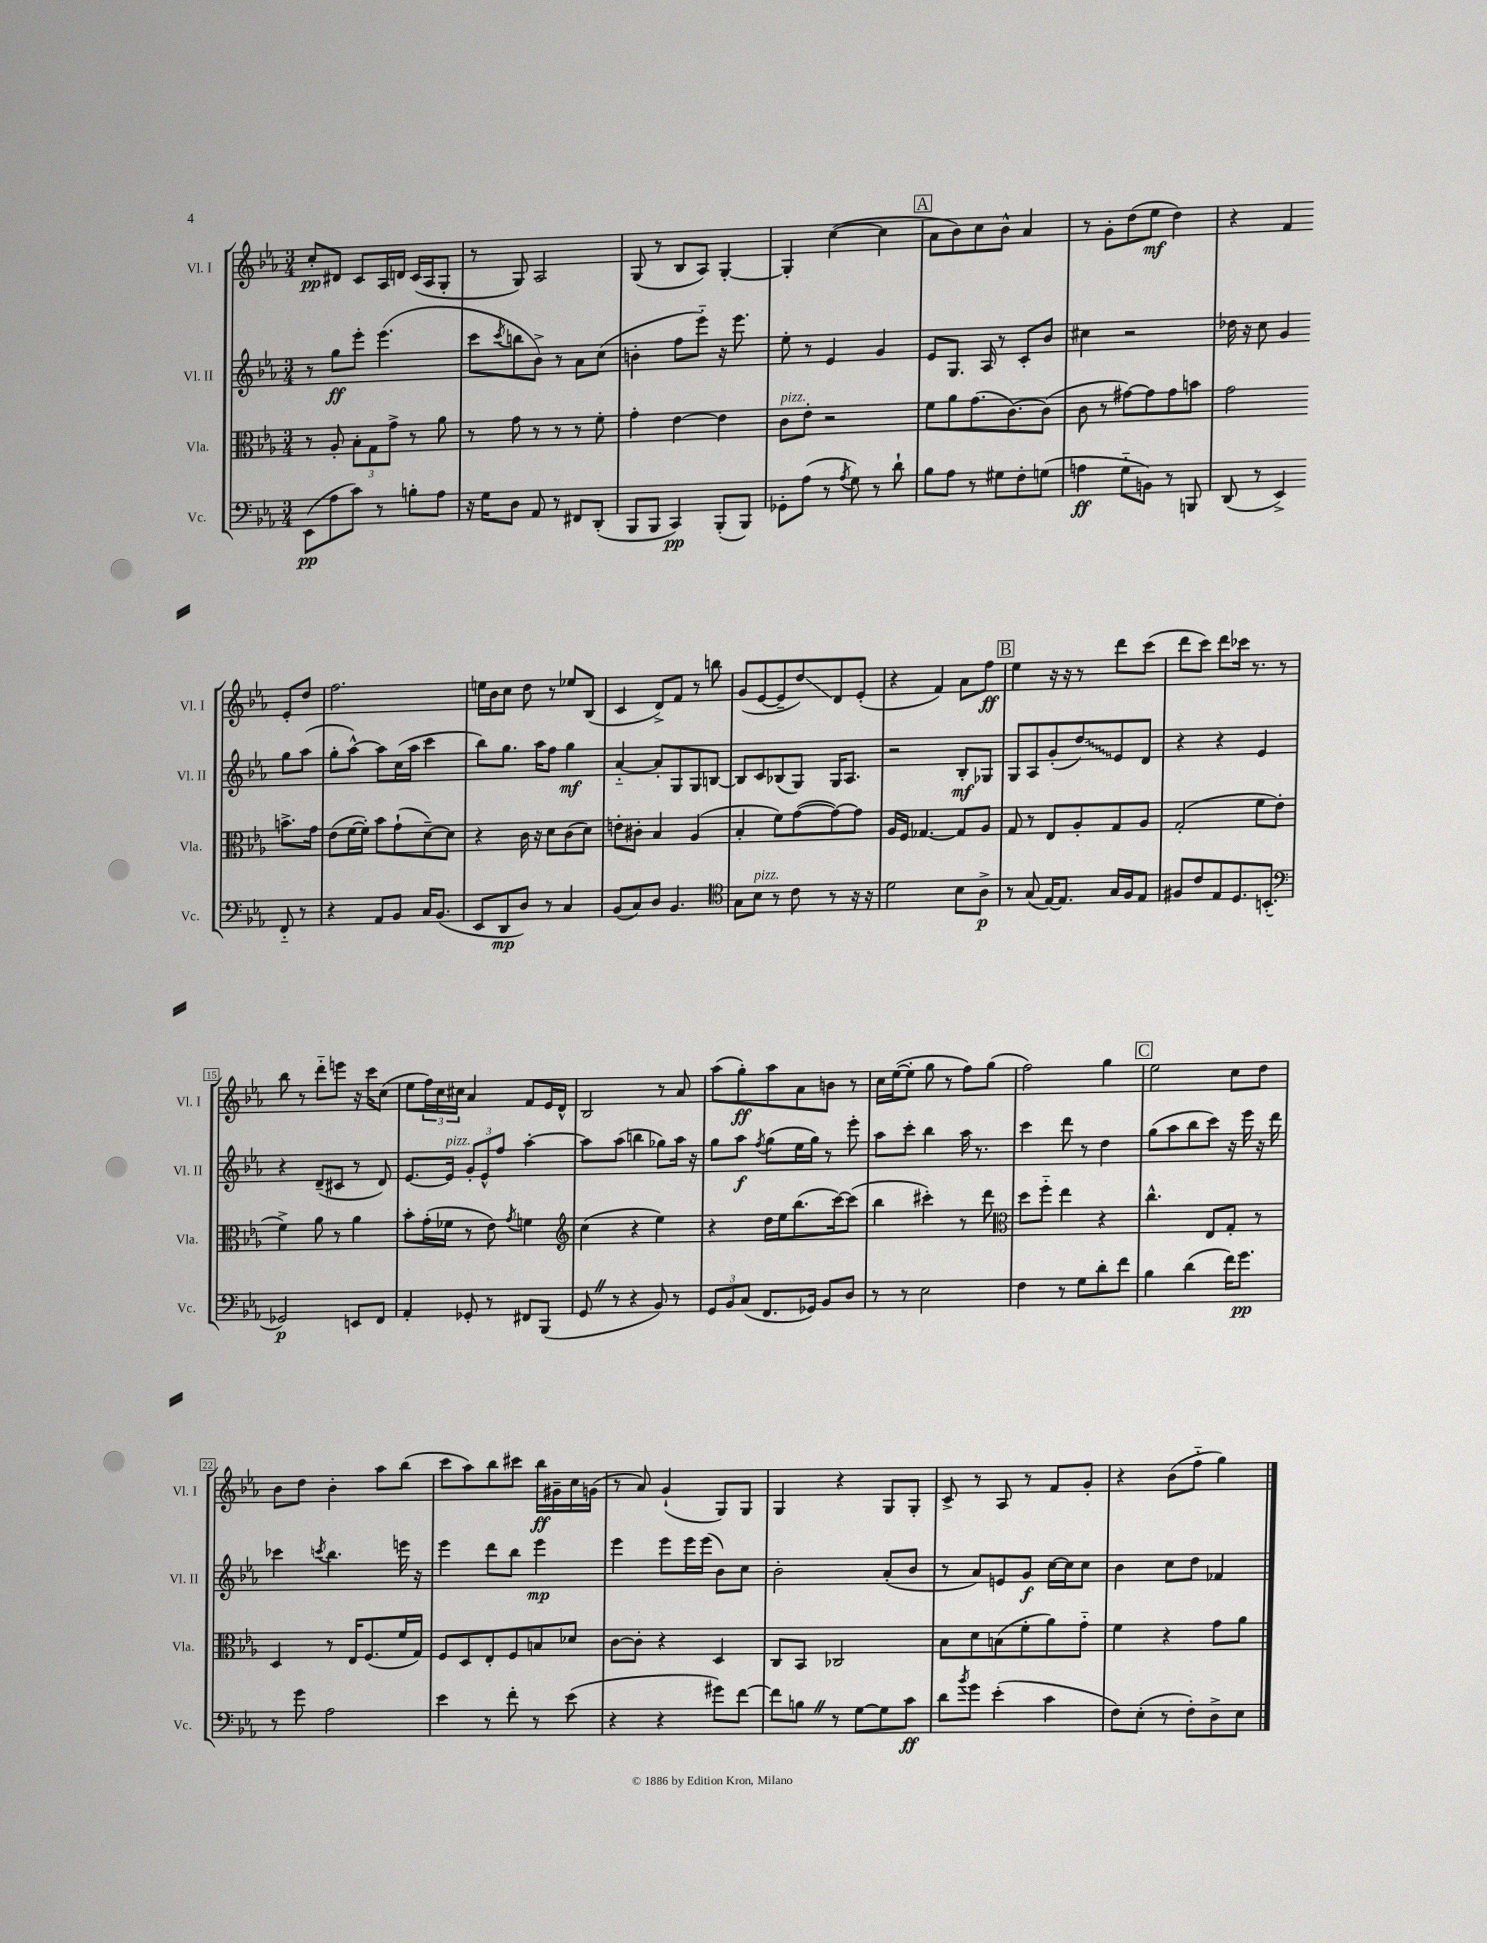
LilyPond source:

<<
\new StaffGroup <<
\new Staff = "s0" \with { instrumentName = "Vl. I" shortInstrumentName = "Vl. I" } {
    \clef treble \key ees \major \numericTimeSignature \time 3/4
    c''8-.\pp dis'8 c'8 aes16 d'16 c'16( aes16 g8-. |
    r8 g8) aes2 |
    g8( r8 bes8 aes8) g4~-. |
    g4-. c''4~( c''4 |
    \mark \markup { \box "A" } aes'8 bes'8) c''8 bes'8-^ aes'4 |
    r8 g'8-. d''8( ees''8\mf d''4) |
    r4 f'4 ees'8-. d''8 |
    f''2. |
    e''16 bes'16 c''8 d''8 r8 ees''8 bes8( |
    c'4 d'8->) f'8 r8 b''8 |
    g'8( ees'8~ ees'8-- d''8\glissando) d'8 ees'8-.( |
    r4 f'4) aes'8 f''8\ff |
    \mark \markup { \box "B" } ees''4 r16 r16 r8 d'''8 c'''8( |
    d'''8 c'''8) d'''8 ces'''16 r8. r8 |
    bes''8 r8 d'''8-_ e'''8 r16 c'''16 c''8( |
    ees''8 \tuplet 3/2 { f''16) c''16 cis''16 } aes'4 f'8 ees'16 d'16-^ |
    bes2 r8 aes'8 |
    aes''8( g''8-.\ff) aes''8 aes'8 b'8 r8 |
    c''16 ees''16~( ees''8-. g''8 r8 f''8) g''8( |
    f''2) g''4 |
    \mark \markup { \box "C" } ees''2 c''8 d''8 |
    bes'8 d''8 bes'4-. aes''8 bes''8( |
    c'''8 aes''8) bes''8 cis'''8 bes''16\ff gis'16-- c''16 g'16( |
    r8 aes'8) g'4-!( g8) g8 |
    g4 r4 g8 g8-. |
    c'8-> r8 aes8 r8 f'8 g'8-. |
    r4 bes'8( f''8-_ g''4) \bar "|." |
}
\new Staff = "s1" \with { instrumentName = "Vl. II" shortInstrumentName = "Vl. II" } {
    \clef treble \key ees \major \numericTimeSignature \time 3/4
    r8 g''8\ff ees'''8-. ees'''4.( |
    c'''8 \acciaccatura { c'''8 } b''8 bes'8->) r8 aes'8 c''8( |
    b'4-. f''8 ees'''8-_) r16 ees'''8. |
    ees''8-. r8 ees'4 g'4 |
    \mark \markup { \box "A" } ees'8 g8. aes16 r8 c'8-. bes'8 |
    cis''4 r2 |
    des''16 r16 c''8 g'4 g''8 aes''8( |
    g''8-. aes''8~-^) aes''8 c''16( aes''16 c'''4 |
    bes''8) g''8. aes''16 f''8 g''4\mf |
    aes'4~-_ aes'8-. g8 g8 b8~ |
    b8 c'8 bes8( g8) g16 aes8. |
    r2 bes8-.\mf ges8 |
    \mark \markup { \box "B" } g8 aes8 g'8-.( \once \override Glissando.style = #'zigzag d''8\glissando) ees'8 d'8 |
    r4 r4 ees'4 |
    r4 d'8--( cis'8 r8 d'8) |
    ees'8.~ ees'16^\markup { \italic "pizz." } \tuplet 3/2 { g'8-. ees'8-^ f''8 } aes''4~-. |
    aes''8 aes''8( b''4 ges''8) aes''16 r16 |
    g''8 aes''8\f \acciaccatura { f''8 } g''8( ees''16 g''16) r8 ees'''8-. |
    aes''8 c'''8-. bes''4 aes''16 r8. |
    c'''4 d'''8 r8 d''4 |
    \mark \markup { \box "C" } g''8( aes''8 bes''8 c'''8) r16 ees'''16 r16 d'''16 |
    ces'''4 \acciaccatura { c'''8 } bes''4. e'''16 r16 |
    ees'''4 d'''8 bes''8 ees'''4\mp |
    ees'''4 ees'''8 ees'''16 ees'''16( bes'8) c''8 |
    bes'2-. aes'8-.( bes'8 |
    r8 aes'8) e'8 g'8\f c''16~ c''16 c''8 |
    bes'4 c''8 d''8 fes'4 \bar "|." |
}
\new Staff = "s2" \with { instrumentName = "Vla." shortInstrumentName = "Vla." } {
    \clef alto \key ees \major \numericTimeSignature \time 3/4
    r8 aes8-. \tuplet 3/2 { bes8-. g8 g'8-> } r8 aes'8 |
    r8 g'8 r8 r8 r8 f'8-. |
    g'4-. ees'4~ ees'4 |
    c'8^\markup { \italic "pizz." } ees'8-. r2 |
    \mark \markup { \box "A" } f'8 aes'8 g'8.( c'8.~) c'8( |
    c'8 r8 gis'8~) gis'8 gis'8 b'8 |
    g'2 b'8.-> g'16 |
    ees'8( f'16~ f'16-.) bes'8 g'8-!( d'8~--) d'8 |
    r4 c'16 r16 d'8 c'8( d'8) |
    e'8-. cis'8-. bes4 aes4( |
    bes4-. f'8) g'8~( g'8~) g'8 |
    aes16 f16 ges4.~ ges8 aes8 |
    \mark \markup { \box "B" } g8 r8 ees8 aes8-. g8 aes8 |
    g2-.( f'8 ees'8-. |
    f'4->) aes'8 r8 aes'4 |
    bes'8-. g'16-.( fes'16 r8 ees'8) \acciaccatura { g'8 } f'4 |
    \clef treble c''4( r4 ees''4) |
    r4 d''16 ees''16 bes''8.( c'''16~) c'''8( |
    bes''4 cis'''4-.) r8 d'''8 |
    \clef alto d''8 f''8-_ ees''4 r4 |
    \mark \markup { \box "C" } c''4.-^ ees8 g8-. r8 |
    d4 r8 ees16 f8.( f'16 g16) |
    f8 d8 ees8-. f8 b8 des'8 |
    c'8~ c'8-. r4 d4 |
    c8 bes,8 ces2 |
    bes8 d'8 b8( f'8-. aes'8) g'8-_ |
    f'4 r4 g'8 aes'8 \bar "|." |
}
\new Staff = "s3" \with { instrumentName = "Vc." shortInstrumentName = "Vc." } {
    \clef bass \key ees \major \numericTimeSignature \time 3/4
    ees,8\pp( aes8 c'8) r8 b8-. aes8 |
    r16 g16 d8 aes,8 r8 fis,8 d,8-.( |
    bes,,8 bes,,8 c,4\pp) bes,,8-.( bes,,8) |
    ges,8-. aes8( r8 \acciaccatura { aes8 } g8) r8 d'8-! |
    \mark \markup { \box "A" } bes8 aes8 r8 gis8 f8-. g8( |
    a4\ff g8-_ b,8) r8 b,,8 |
    d,8( r8 ees,4->) f,8-_ r8 |
    r4 aes,8 bes,8 c16 bes,8.( |
    ees,8 d,8\mp d8) r8 c4 |
    bes,8( c8) d8 bes,4. |
    \clef tenor g8 bes8^\markup { \italic "pizz." } r8 c'8 r8 r16 r16 |
    d'2 bes8 aes8->\p |
    \mark \markup { \box "B" } r8 g8( ees16~) ees8. g16 f16 ees8 |
    fis8 c'8 ees8 d8. b,8.-.( |
    \clef bass ges,2\p) e,8 f,8 |
    aes,4-. ges,8-. r8 fis,8 bes,,8( |
    g,8 \once \override BreathingSign.text = \markup { \musicglyph "scripts.caesura.straight" } \breathe r8 r4 bes,8) r8 |
    \tuplet 3/2 { g,8 bes,8 c8( } f,8. ges,16) bes,8 d8 |
    r8 r8 ees2 |
    f4 r8 g8 d'8-. f'8 |
    \mark \markup { \box "C" } bes4 d'4( f'16) g'8.\pp |
    r8 g'8 aes2 |
    ees'4 r8 f'8-. r8 ees'8( |
    r4 r4 gis'8) f'8~ |
    f'8 b8 \once \override BreathingSign.text = \markup { \musicglyph "scripts.caesura.straight" } \breathe r8 g8~ g8 c'8\ff |
    d'8 \acciaccatura { bes'8 } g'8 ees'4-.( c'4 |
    f8) ees8-.( r8 f8-.) d8-> ees8 \bar "|." |
}
>>
>>
\layout { \context { \Score \override BarNumber.stencil = #(make-stencil-boxer 0.1 0.3 ly:text-interface::print) } }
